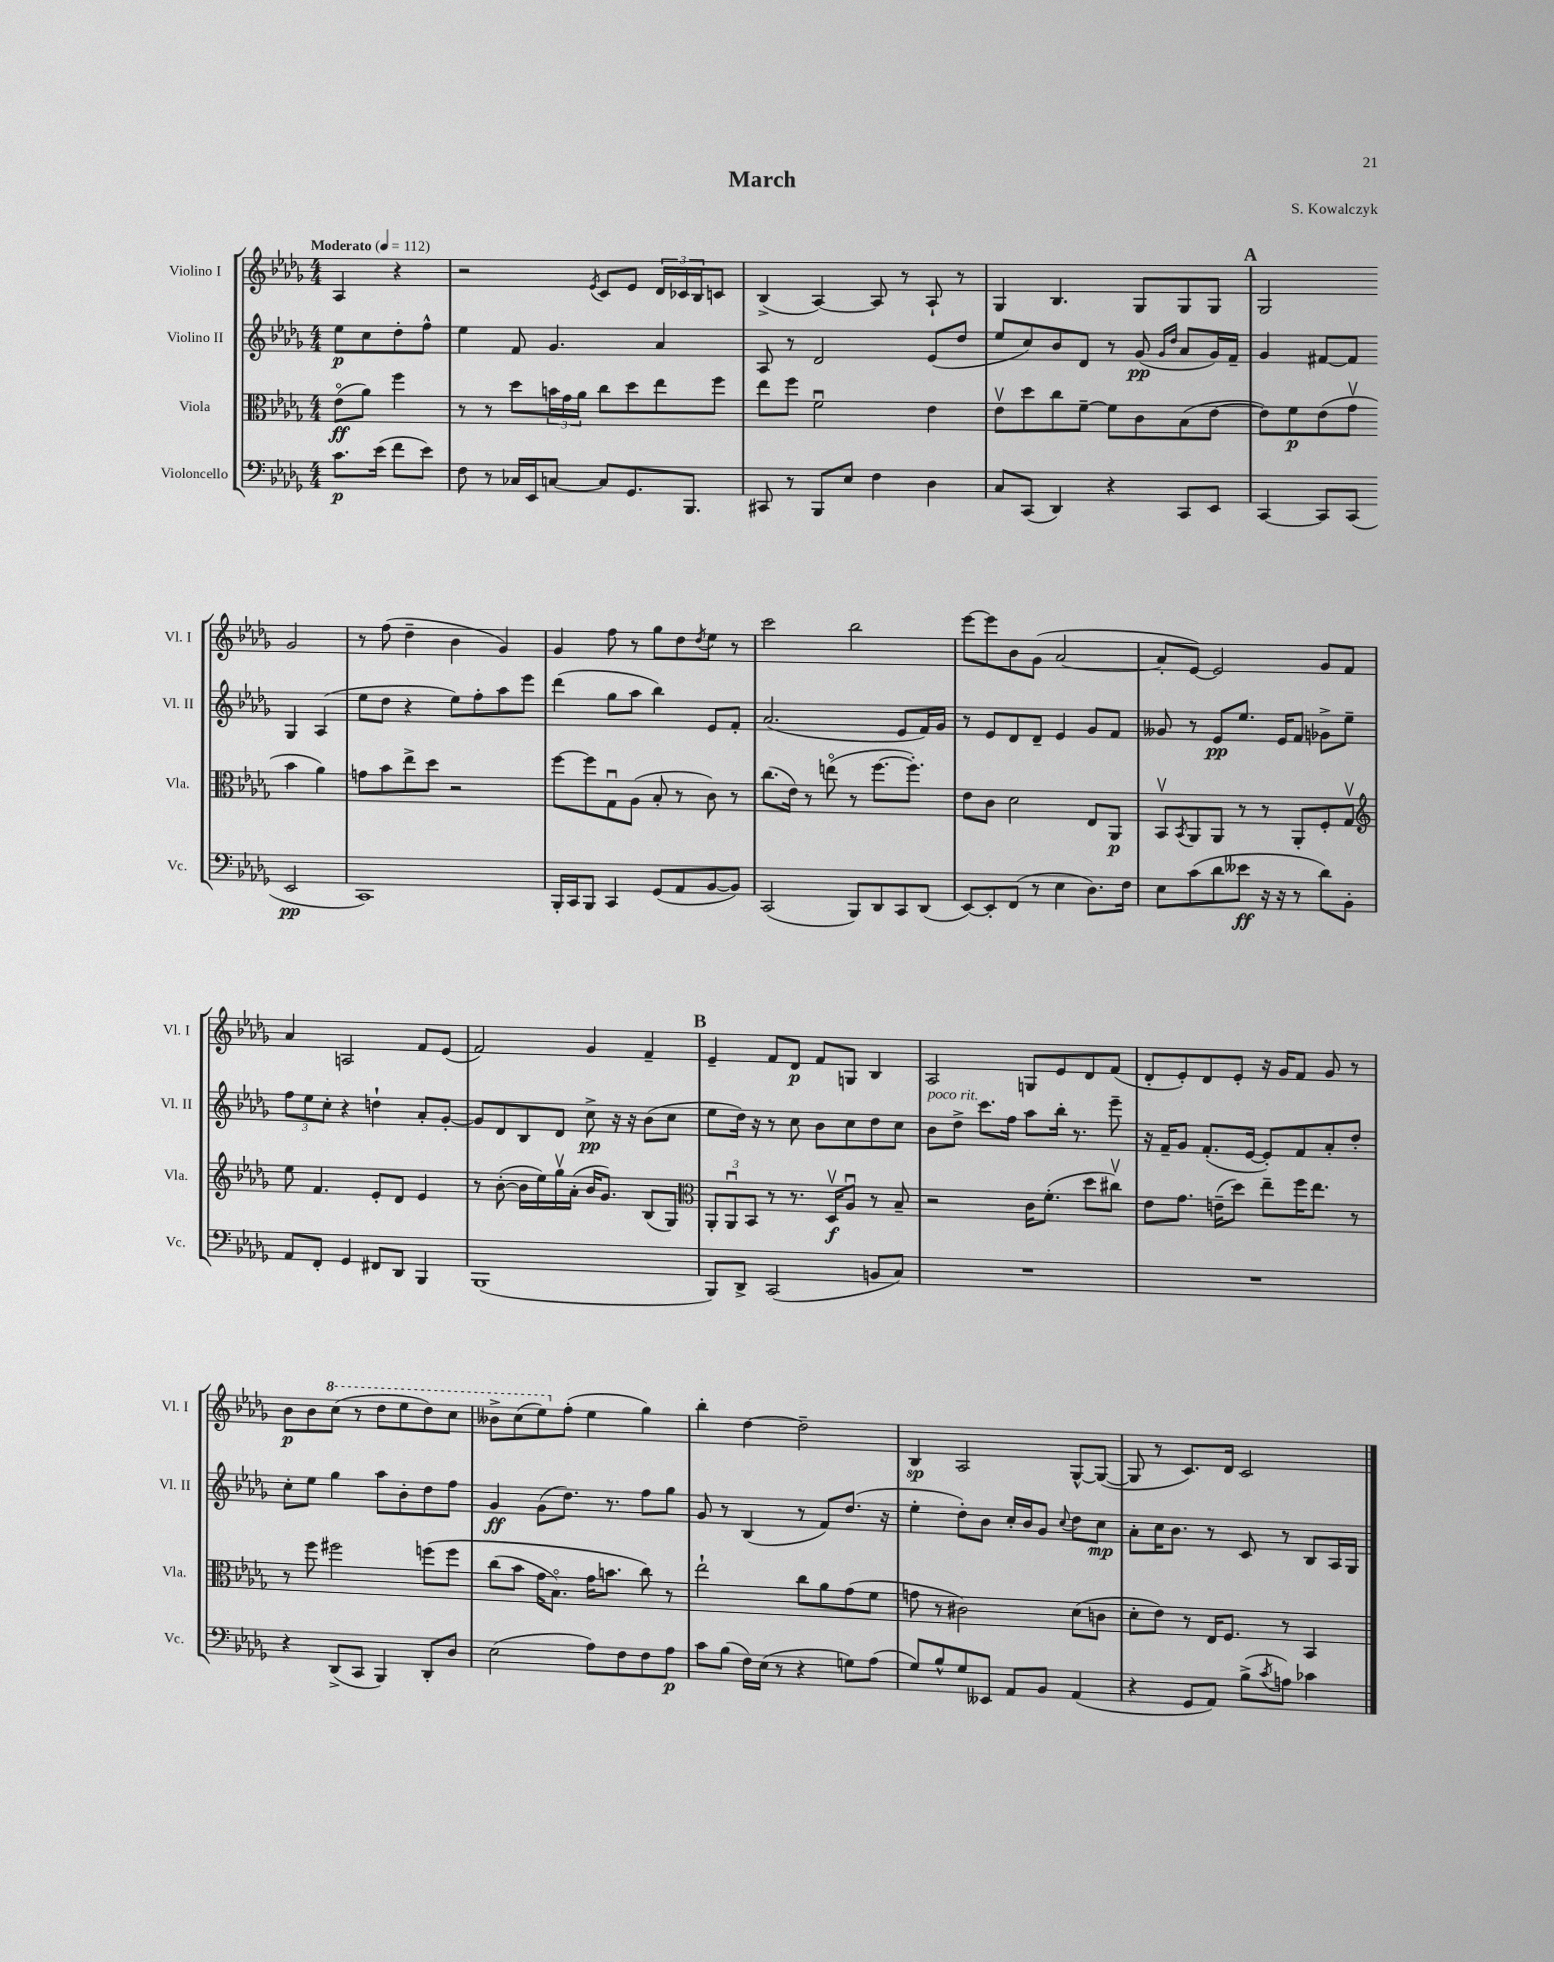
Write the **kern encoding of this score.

**kern	**dynam	**kern	**dynam	**kern	**dynam	**kern	**dynam
*part4	*part4	*part3	*part3	*part2	*part2	*part1	*part1
*staff4	*staff4	*staff3	*staff3	*staff2	*staff2	*staff1	*staff1
*I"Violoncello	*	*I"Viola	*	*I"Violino II	*	*I"Violino I	*
*I'Vc.	*	*I'Vla.	*	*I'Vl. II	*	*I'Vl. I	*
*clefF4	*	*clefC3	*	*clefG2	*	*clefG2	*
*k[b-e-a-d-g-]	*	*k[b-e-a-d-g-]	*	*k[b-e-a-d-g-]	*	*k[b-e-a-d-g-]	*
*M4/4	*	*M4/4	*	*M4/4	*	*M4/4	*
*MM112	*	*MM112	*	*MM112	*	*MM112	*
=	=	=	=	=	=	=	=
!	!	!	!	!	!	!LO:TX:a:B:t=Moderato	!
8.c\L	p	(8e-\L	ff	8ee-\L	p	4A-/	.
.	.	8a-\J)	.	8cc\	.	.	.
(16e-\Jk	.	.	.	.	.	.	.
8f\L	.	4ff\	.	8dd-'\	.	4r	.
8e-\J)	.	.	.	8ff^^\J	.	.	.
=1	=1	=1	=1	=1	=1	=1	=1
8F\	.	8r	.	4ee-\	.	2r	.
8r	.	8r	.	.	.	.	.
16C-X/LL	.	8dd-\L	.	8f/	.	.	.
16EE-/J	.	.	.	.	.	.	.
[8Cn/J	.	24bn\L	.	4.g-/	.	.	.
.	.	24g-\	.	.	.	.	.
.	.	24a-\JJ	.	.	.	.	.
.	.	.	.	.	.	8qe-/	.
8C/L]	.	8cc\L	.	.	.	8c/L	.
8.GG-/	.	8dd-\	.	.	.	8e-/J	.
.	.	8ee-\	.	4a-/	.	24d-/LL	.
.	.	.	.	.	.	24c-X/	.
8.BBB-/J	.	.	.	.	.	.	.
.	.	.	.	.	.	24B-/J	.
.	.	8ff\J	.	.	.	8cn/J	.
=2	=2	=2	=2	=2	=2	=2	=2
8CC#X/	.	8ee-\L	.	8A-/	.	(4B-^/	.
8r	.	8ff\J	.	8r	.	.	.
8BBB-/L	.	2fu\	.	2d-/	.	[4A-/)	.
8E-/J	.	.	.	.	.	.	.
4F\	.	.	.	.	.	8A-/]	.
.	.	.	.	.	.	8r	.
4D-\	.	4e-\	.	(8e-/L	.	8A-`/	.
.	.	.	.	8dd-/J	.	8r	.
=3	=3	=3	=3	=3	=3	=3	=3
8C/L	.	8e-v\L	.	8ee-/L	.	4G-/	.
(8CC/J	.	8dd-\	.	8cc/)	.	.	.
4DD-/)	.	8cc\	.	8b-/	.	4.B-/	.
.	.	[8f~\J	.	8d-/J	.	.	.
4r	.	8f\L]	.	8r	.	.	.
.	.	8c\	.	(8g-/	pp	8G-/L	.
.	.	.	.	16qqg-/LL	.	.	.
.	.	.	.	16qqdd-/JJ	.	.	.
8CC/L	.	(8B-\	.	8a-/L	.	8G-/	.
8EE-/J	.	[8e-\J	.	16g-/L)	.	8G-/J	.
.	.	.	.	16f~/JJ	.	.	.
!!LO:REH:place=s1:t=A
=4	=4	=4	=4	=4	=4	=4	=4
[4CC/	.	8e-\L])	.	4g-/	.	2G-/	.
.	.	8f\	p	.	.	.	.
8CC/L]	.	(8e-\	.	[8f#X/L	.	.	.
(8CC/J	.	8g-v\J	.	8f#/J]	.	.	.
2EE-/	pp	4b-\	.	4G-/	.	2g-/	.
.	.	4a-\)	.	(4A-/	.	.	.
!!LO:LB:g=z
=5	=5	=5	=5	=5	=5	=5	=5
1CC)	.	8gn\L	.	8ee-\L	.	8r	.
.	.	8b-\	.	8dd-\J	.	(8ff\	.
.	.	8ee-^\	.	4r	.	4dd-~\	.
.	.	8dd-\J	.	.	.	.	.
.	.	2r	.	8ee-\L)	.	4b-\	.
.	.	.	.	8ff'\	.	.	.
.	.	.	.	8aa-\	.	4g-/)	.
.	.	.	.	8eee-\J	.	.	.
=6	=6	=6	=6	=6	=6	=6	=6
16BBB-'/LL	.	[8ff\L	.	(4ddd-\	.	4g-/	.
16CC/J	.	.	.	.	.	.	.
8BBB-/J	.	8ff\]	.	.	.	.	.
4CC/	.	8G-u\	.	8gg-\L	.	8ff\	.
.	.	(8A-\J	.	8aa-\J	.	8r	.
(8GG-/L	.	8B-'/	.	4bb-\)	.	8gg-\L	.
8AA-/	.	8r	.	.	.	8dd-\	.
.	.	.	.	.	.	8qdd-/	.
[8BB-/	.	8c\)	.	8e-/L	.	8ee-\J	.
8BB-/J])	.	8r	.	8f'/J	.	8r	.
=7	=7	=7	=7	=7	=7	=7	=7
(2CC/	.	(8.cc\L	.	(2.a-/	.	2ccc\	.
.	.	16e-\Jk)	.	.	.	.	.
.	.	8r	.	.	.	.	.
.	.	(8een\	.	.	.	.	.
8BBB-/L)	.	8r	.	.	.	2bb-\	.
8DD-/	.	[8.ff\L	.	.	.	.	.
8CC/	.	.	.	8e-/L	.	.	.
.	.	8.ff'\J])	.	.	.	.	.
(8DD-/J	.	.	.	16f/L)	.	.	.
.	.	.	.	16g-/JJ	.	.	.
=8	=8	=8	=8	=8	=8	=8	=8
[8EE-/L)	.	8e-\L	.	8r	.	[8eee-\L	.
8EE-'/]	.	8c\J	.	8e-/L	.	8eee-\]	.
(8FF/J	.	2d-\	.	8d-/	.	8b-\	.
8r	.	.	.	8d-~/J	.	(8g-\J	.
4E-\	.	.	.	4e-/	.	[2a-/	.
8.D-\L)	.	8E-/L	.	8g-/L	.	.	.
.	.	8AA-/J	p	8f/J	.	.	.
16F\Jk	.	.	.	.	.	.	.
=9	=9	=9	=9	=9	=9	=9	=9
8E-\L	.	8BB-v/L	.	8g--X/	.	8a-'/L]	.
.	.	8qBB-/	.	.	.	.	.
(8c\	.	8AA-/	.	8r	.	[8e-/J)	.
8d-\	.	8AA-/J	.	8e-/L	pp	2e-/]	.
8e--X\J	ff	8r	.	8.ee-/J	.	.	.
16r	.	8r	.	.	.	.	.
16r	.	.	.	16e-/KL	.	.	.
8r	.	8AA-'/L	.	8f/J	.	.	.
8d-\L)	.	8F'/	.	8g-X^\L	.	8g-/L	.
8BB-'\J	.	8G-v/J	.	8ee-~\J	.	8f/J	.
!!LO:LB:g=z
=10	=10	=10	=10	=10	=10	=10	=10
*	*	*clefG2	*	*	*	*	*
8AA-/L	.	8ee-\	.	12ff\L	.	4a-/	.
.	.	.	.	12ee-\	.	.	.
8FF'/J	.	4.f/	.	.	.	.	.
.	.	.	.	12cc'\J	.	.	.
4GG-/	.	.	.	4r	.	2An/	.
8FF#X/L	.	8e-'/L	.	4ddn`\	.	.	.
8DD-/J	.	8d-/J	.	.	.	.	.
4BBB-/	.	4e-/	.	8a-'/L	.	8f/L	.
.	.	.	.	[8g-'/J	.	(8e-/J	.
=11	=11	=11	=11	=11	=11	=11	=11
(1BBB-	.	8r	.	8g-/L]	.	2f/)	.
.	.	([8b-'\	.	8d-/	.	.	.
.	.	16b-\LL]	.	8B-/	.	.	.
.	.	16ee-\)	.	.	.	.	.
.	.	16gg-v\	.	8d-/J	.	.	.
.	.	(16a-'\JJ	.	.	.	.	.
.	.	16b-/KL	.	8cc^\	pp	4g-/	.
.	.	8.g-/J)	.	.	.	.	.
.	.	.	.	16r	.	.	.
.	.	.	.	16r	.	.	.
.	.	(8B-/L	.	(8b-\L	.	4f~/	.
.	.	8G-/J)	.	8cc\J	.	.	.
!!LO:REH:place=s1:t=B
=12	=12	=12	=12	=12	=12	=12	=12
*	*	*clefC3	*	*	*	*	*
8BBB-/L)	.	12AA-'/L	.	8ee-\L	.	4e-~/	.
.	.	12AA-u/	.	.	.	.	.
8DD-^/J	.	.	.	16dd-\Jk)	.	.	.
.	.	12BB-/J	.	.	.	.	.
.	.	.	.	16r	.	.	.
(2CC/	.	8r	.	8r	.	8f/L	.
.	.	8.r	.	8cc\	.	8d-/J	p
.	.	.	.	8b-\L	.	8f/L	.
.	.	16D-v/KL	f	.	.	.	.
.	.	8A-u/J	.	8cc\	.	8Gn/J	.
8BBn/L	.	8r	.	8dd-\	.	4B-/	.
8C/J)	.	8B-~/	.	8cc\J	.	.	.
=13	=13	=13	=13	=13	=13	=13	=13
!	!	!	!	!LO:TX:a:i:t=poco rit.	!	!	!
1r	.	2r	.	8b-\L	.	2A-/	.
.	.	.	.	8dd-^\J	.	.	.
.	.	.	.	8.ccc\L	.	.	.
.	.	.	.	16ff\Jk	.	.	.
.	.	16c\KL	.	8aa-\L	.	8Gn/L	.
.	.	(8.f'\J	.	.	.	.	.
.	.	.	.	16bb-'\Jk	.	8e-/	.
.	.	.	.	8.r	.	.	.
.	.	8dd-\L	.	.	.	8d-/	.
.	.	8cc#Xv\J)	.	8eee-~\	.	(8f/J	.
=14	=14	=14	=14	=14	=14	=14	=14
1r	.	8e-\L	.	16r	.	8d-'/L	.
.	.	.	.	16f~/KL	.	.	.
.	.	8.g-\J	.	8g-/J	.	8e-'/)	.
.	.	.	.	(8.f'/L	.	8d-/	.
.	.	(16en~\KL	.	.	.	.	.
.	.	8dd-\J)	.	.	.	8e-'/J	.
.	.	.	.	[16e-/Jk	.	.	.
.	.	8ee-~\L	.	8e-'/L])	.	16r	.
.	.	.	.	.	.	16g-/KL	.
.	.	16ff\K	.	8f/	.	8f/J	.
.	.	8.ee-\J	.	.	.	.	.
.	.	.	.	8a-'/	.	8g-/	.
.	.	8r	.	8dd-'/J	.	8r	.
!!LO:LB:g=z
=15	=15	=15	=15	=15	=15	=15	=15
4r	.	8r	.	8cc'\L	.	8b-\L	p
.	.	8ff\	.	8ee-\J	.	8b-\	.
*	*	*	*	*	*	*8va	*
(8DD-^/L	.	2ff#X\	.	4gg-\	.	(8ccc\J	.
8CC/J	.	.	.	.	.	8r	.
4BBB-/)	.	.	.	8aa-\L	.	8ddd-\L	.
.	.	.	.	8b-'\	.	8eee-\	.
8DD-'/L	.	(8ffn\L	.	8dd-\	.	8ddd-\)	.
8D-/J	.	8ff\J	.	8ff\J	.	8ccc\J	.
=16	=16	=16	=16	=16	=16	=16	=16
(2E-\	.	(8cc\L	.	4g-/	ff	8bb--X^\L	.
.	.	8b-\J	.	.	.	(8ccc\	.
.	.	16g-\KL	.	(8g-\L	.	8eee-\)	.
.	.	8.B-\J)	.	.	.	.	.
*	*	*	*	*	*	*X8va	*
.	.	.	.	8.dd-\J)	.	(8ff'\J	.
8A-\L)	.	16g-\KL	.	.	.	4ee-\	.
.	.	8.bn\J	.	8.r	.	.	.
8F\	.	.	.	.	.	.	.
8F\	.	8cc\)	.	8ff\L	.	4gg-\)	.
8A-\J	p	8r	.	8gg-\J	.	.	.
=17	=17	=17	=17	=17	=17	=17	=17
8c\L	.	2ee-`\	.	8g-/	.	4bb-'\	.
(8B-\J	.	.	.	8r	.	.	.
16F\LL)	.	.	.	(4B-/	.	[4dd-\	.
(16E-\JJ	.	.	.	.	.	.	.
8r	.	.	.	.	.	.	.
4r	.	8cc\L	.	8r	.	2dd-~\]	.
.	.	8a-\	.	8f/L)	.	.	.
8Gn\L)	.	(8g-\	.	(8.dd-/J	.	.	.
(8A-\J	.	8f\J	.	.	.	.	.
.	.	.	.	16r	.	.	.
=18	=18	=18	=18	=18	=18	=18	=18
8G-/L)	.	8gn\	.	4ee-'\	.	4B-/	sp
8B-^^/	.	8r	.	.	.	.	.
8G-/	.	2c#X\)	.	8dd-'\L)	.	2A-/	.
8EE--X/J	.	.	.	8b-\J	.	.	.
8AA-/L	.	.	.	16cc'/LL	.	.	.
.	.	.	.	16b-/J	.	.	.
8BB-/J	.	.	.	8g-/J	.	.	.
.	.	.	.	8qqcc/	.	.	.
(4AA-/	.	(8d-\L	.	8dd-\L	.	[8G-^^/L	.
.	.	8cn\J	.	8cc\J	mp	(8G-/J_	.
=19	=19	=19	=19	=19	=19	=19	=19
4r	.	8d-'\L	.	8a-'\L	.	8G-/]	.
.	.	8e-\J)	.	16cc\K	.	8r	.
.	.	.	.	8.b-\J	.	.	.
8GG-/L	.	8r	.	.	.	8.c/L)	.
8AA-/J)	.	16E-/KL	.	8r	.	.	.
.	.	8.F/J	.	.	.	16d-/Jk	.
(8B-^\L	.	.	.	8c/	.	2c/	.
8qc/	.	.	.	.	.	.	.
8An\J)	.	8r	.	8r	.	.	.
4c-X\	.	4BB-/	.	8B-/L	.	.	.
.	.	.	.	16A-/L	.	.	.
.	.	.	.	16G-/JJ	.	.	.
==	==	==	==	==	==	==	==
*-	*-	*-	*-	*-	*-	*-	*-
